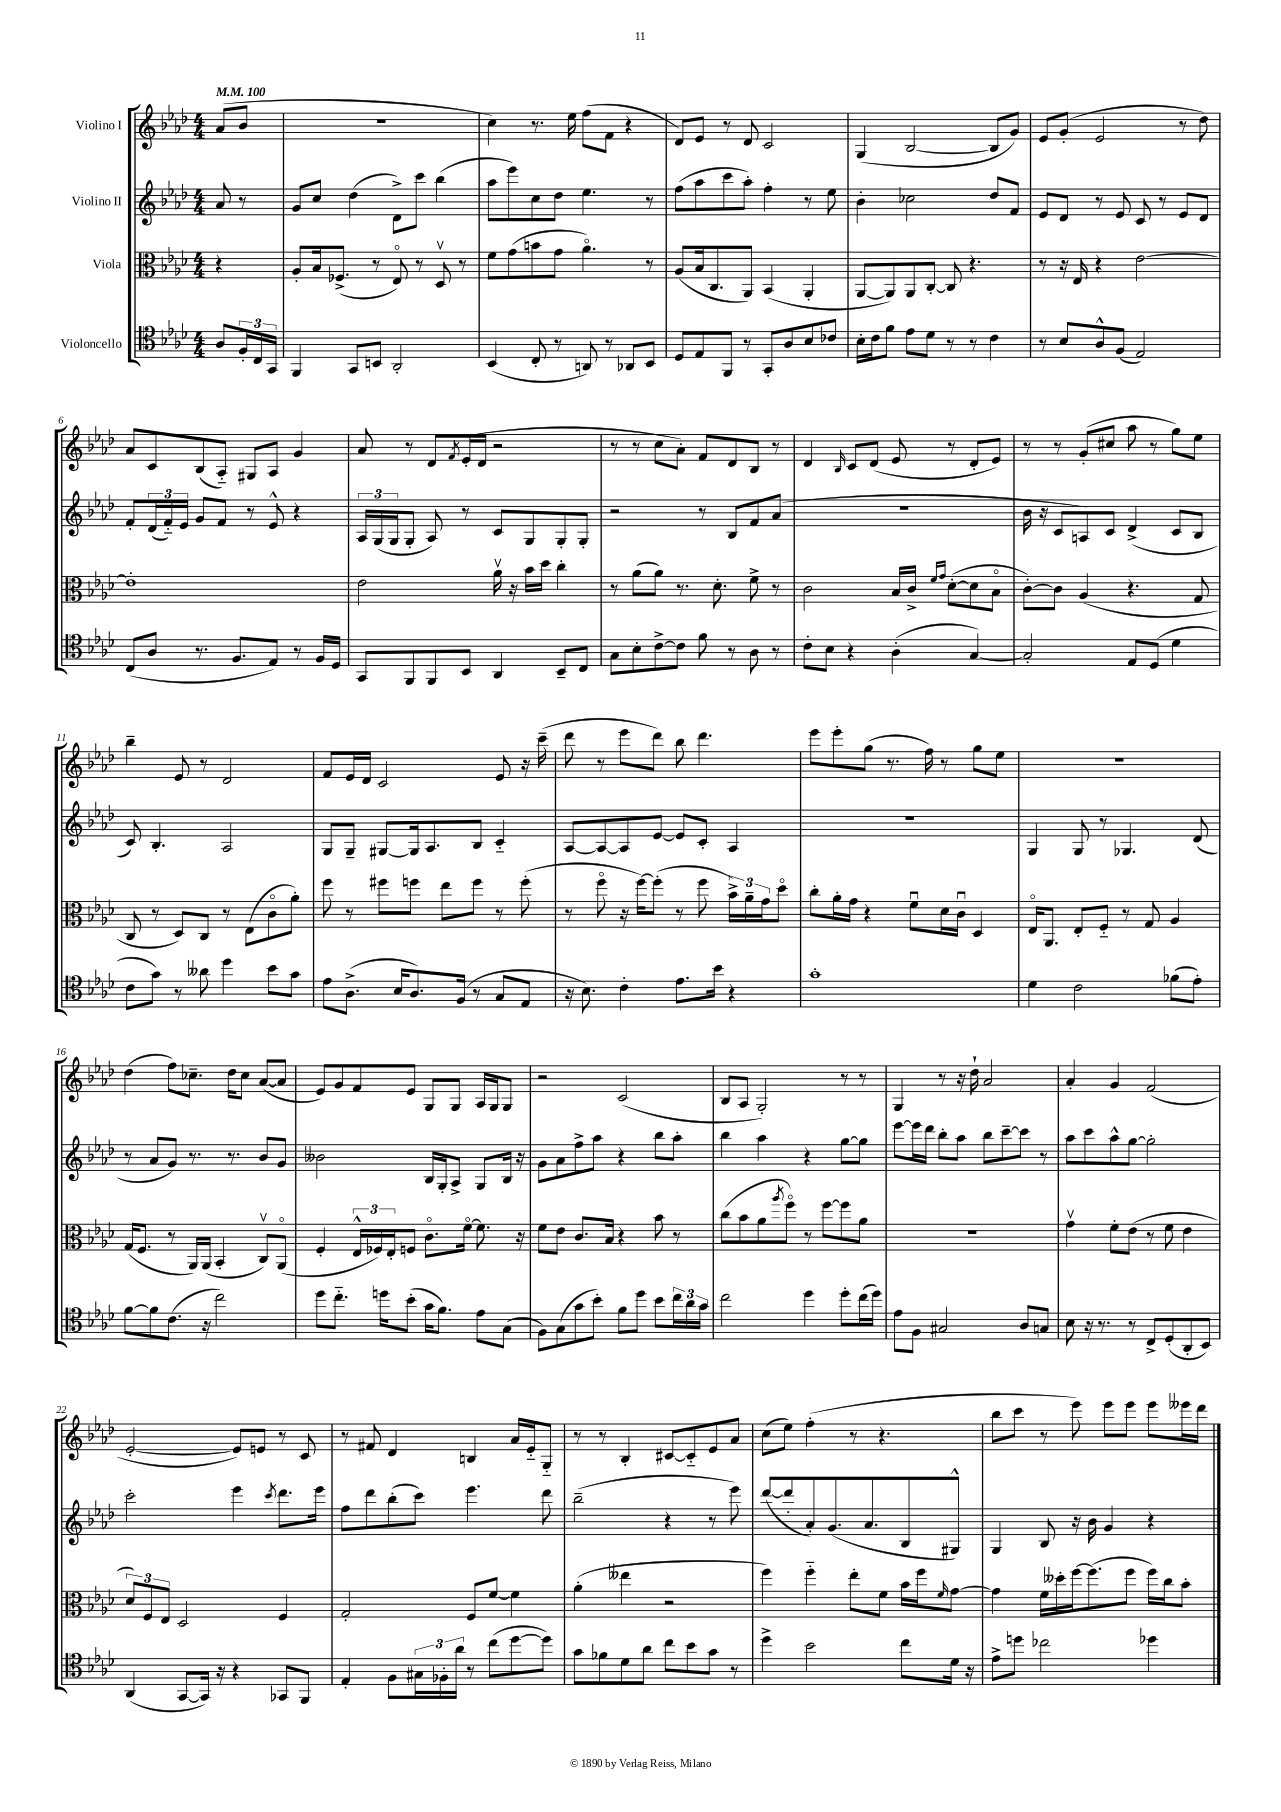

**kern	**kern	**kern	**kern
*staff4	*staff3	*staff2	*staff1
*clefC4	*clefC3	*clefG2	*clefG2
*k[b-e-a-d-]	*k[b-e-a-d-]	*k[b-e-a-d-]	*k[b-e-a-d-]
*M4/4	*M4/4	*M4/4	*M4/4
*MM100	*MM100	*MM100	*MM100
8A-	4r	8a-	(8a-
24F'	.	8r	8b-
24C	.	.	.
24GG	.	.	.
=	=	=	=
4FF	8A-'	8g	1r
.	16B-	8cc	.
.	(8.F-^	.	.
8GG	.	(4dd-	.
8BB	8r	.	.
2AA-'	8E-o)	8d-^)	.
.	8r	8ccc	.
.	8D-v	(4bb-	.
.	8r	.	.
=	=	=	=
(4BB-	8f	8aa-	4cc)
.	(8g	8eee-)	.
8C'	8b	8cc	8.r
8r	8g	8dd-	.
.	.	.	16ee-
8AA)	4.a-o)	4.ee-	(8ff
8r	.	.	8f
8AA-	.	.	4r
8BB-	8r	8r	.
=	=	=	=
8D-	(8A-	(8ff	8d-)
8E-	16B-	8aa-	8e-
.	8.C	.	.
8FF	.	8ccc	8r
8r	8AA-)	8aa-')	8d-
8GG'	(4BB-	4ff'	2c
8A-	.	.	.
8B-	4AA-'	8r	.
8c-	.	8ee-	.
=	=	=	=
16B-'	[8AA-	4b-'	(4G
16c	.	.	.
8f	8AA-])	.	.
8e-	8AA-	2cc-	[2B-
8d-	[8C'	.	.
8r	8C]	.	.
8r	4.r	.	.
4c	.	8dd-	8B-]
.	.	8f	8g)
=	=	=	=
8r	8r	8e-	8e-
8B-	16r	8d-	(8g'
.	16E-	.	.
8A-^^	4r	8r	2e-
(8F	.	8e-	.
2E-)	[2e-	8c	.
.	.	8r	.
.	.	8e-	8r
.	.	8d-	8dd-)
=	=	=	=
(8C	1e-']	8f'	8a-
8A-	.	(24d-	8c
.	.	24f'~)	.
.	.	24e-	.
8.r	.	8g	(8B-
.	.	8f	8A-'~)
8.F	.	.	.
.	.	8r	8G#
8E-)	.	8e-^^	8A-
8r	.	4r	4g
16F	.	.	.
16D-	.	.	.
=	=	=	=
8GG	2e-	24A-	8a-
.	.	(24G	.
.	.	24G	.
8FF	.	8G'	8r
8FF	.	8A-)	8d-
.	.	.	8qf
8BB-	.	8r	(16e-'
.	.	.	16d-
4AA-	16a-v	8c	2r
.	16r	.	.
.	16b-	8G	.
.	16dd-	.	.
8BB-~	4cc'	8G'	.
8C	.	8G'	.
=	=	=	=
8G	8r	2r	8r
8B-'	(8a-	.	8r
[8c^	8a-)	.	8cc
8c]	8.r	.	8a-')
8f	.	8r	8f
.	8.d-'	.	.
8r	.	8B-	8d-
8A-	8f^	8f	8B-
8r	8r	(8a-	8r
=	=	=	=
8c'	2c	1r	4d-
8B-	.	.	.
.	.	.	16qqB-
4r	.	.	8c
.	.	.	(8d-
(4A-'	16B-	.	8e-
.	16c^	.	.
.	16qqf	.	.
.	16qqg	.	.
.	([8d-'	.	8r
[4G)	8d-]	.	8d-'
.	8B-o	.	8e-)
=	=	=	=
2G']	[8c')	16b-	8r
.	.	16r	.
.	8c]	8c	8r
.	(4A-	8A)	(8g'
.	.	8c	8cc#
8E-	4.r	(4d-^	8aa-
(8D-	.	.	8r
4d-	.	8c	8gg)
.	8G	8B-	8ee-
=	=	=	=
8c	8C	8c)	4bb-~
8g)	8r	4.B-'	.
8r	8D-)	.	8e-
8a--	8C	.	8r
4dd-	8r	2A-	2d-
.	(8E-	.	.
8b-	8co	.	.
8g	8a-')	.	.
=	=	=	=
8e-	8ff	8G	8f
(8.A-^	8r	8G~	16e-
.	.	.	16d-
.	8ff#	[8G#	2c
16B-	.	.	.
8.A-)	8ff	16G#]	.
.	.	8.A-	.
.	8ee-	.	.
(16F	.	.	.
8r	8ff	8B-	.
8G	8r	4c'~	8e-
8E-	(8ff'	.	16r
.	.	.	(16ccc~
=	=	=	=
16r	8r	[8A-	8ddd-
8.B-)	.	.	.
.	8ffo	8A-_	8r
4c'	16r	8A-]	8eee-
.	[16ff)	.	.
.	(8ff']	[8e-	8ddd-)
8.e-	8r	8e-]	8bb-
.	8ff	8c'	4.ddd-
16b-	.	.	.
4r	24b-^)	4A-	.
.	24a-~	.	.
.	24g	.	.
.	8dd-o	.	.
=	=	=	=
1g'	8cc'	1r	8eee-
.	16a-'	.	8eee-'
.	16g	.	.
.	4r	.	(8gg
.	.	.	8.r
.	8fu	.	.
.	.	.	16ff)
.	16d-	.	8r
.	16cu	.	.
.	4D-	.	8gg
.	.	.	8ee-
=	=	=	=
4d-	16E-o	4G	1r
.	8.AA-	.	.
2c	8E-'	8G	.
.	8F'~	8r	.
.	8r	4.G-	.
.	8G	.	.
(8f-	4A-	.	.
8e-')	.	(8d-	.
=	=	=	=
[8f	(16G	8r	(4dd-
.	8.F	.	.
8f]	.	8a-	.
(8.c	8r	8g)	8ff)
.	16AA-)	8.r	8.cc-~
16r	(16AA-	.	.
2cc)	4BB-'	.	.
.	.	8.r	16dd-
.	.	.	8cc-
.	8Cv)	8b-	([8a-
.	(8AA-o	8g	8a-]
=	=	=	=
8dd-	4F'	2b--	8e-)
8.cc'~	.	.	8g
.	24E-^^	.	8f
.	24F-)	.	.
16dd	.	.	.
.	24E-'	.	.
(8b-'	8F	.	8e-
16g	8.co	16B-	8G
8.f)	.	16G'	.
.	.	8A-^	8G
.	[16fo	.	.
8e-	8.f]	8G	16A-
.	.	.	16G
(8G	.	16B-	8G
.	16r	16r	.
=	=	=	=
8F)	8f	8g	2r
(8G	8e-	8a-	.
8g	8.c	8ff^	.
8b-')	.	8aa-	.
.	16B-	.	.
8f	4r	4r	(2c
8dd-	.	.	.
8b-	8b-	8bb-	.
24cc	8r	8aa-'	.
24a-	.	.	.
24g	.	.	.
=	=	=	=
2cc	(8cc	4bb-	8B-
.	8b-	.	8A-
.	8a-	4aa-	2G')
.	8qaa-	.	.
.	8ffo)	.	.
4dd-	8r	4r	.
.	[8ff	.	.
8dd-'	8ff]	[8gg	8r
(16cc	8a-	8gg]	8r
16dd-)	.	.	.
=	=	=	=
8e-	1r	[8eee-	4G
8F	.	16eee-]	.
.	.	16ddd-	.
2G#	.	8bb-'	8r
.	.	8aa-	16r
.	.	.	16dd-`
.	.	8bb-	2a-
.	.	[8ccc~	.
8A-	.	8ccc]	.
8G	.	8r	.
=	=	=	=
8B-	4gv	8aa-	4a-'
16r	.	8ccc	.
8.r	.	.	.
.	8f'	8aa-^^	4g
8r	(8e-	[8gg	.
8C^	8r	2gg']	(2f
(8D-'	8f	.	.
8AA-'	4e-	.	.
8BB-)	.	.	.
=	=	=	=
(4AA-	12d-)	2ccc'	[2e-'
.	12F	.	.
.	12E-	.	.
[8GG	2D-	.	.
16GG])	.	.	.
16r	.	.	.
4r	.	4eee-	8e-])
.	.	.	8e
.	.	8qccc	.
8GG-	4F	8.ddd-	8r
8FF	.	.	8c
.	.	16eee-	.
=	=	=	=
4E-'	2G'	8ff	8r
.	.	8ddd-	8f#
8F	.	(8bb-'	4d-
24G#	.	8ccc)	.
24F-'	.	.	.
24a-	.	.	.
8r	8F	4.eee-	4B
(8cc	[8f	.	.
[8dd-	4f]	.	16a-
.	.	.	16e-'~
8dd-])	.	8ddd-	8G'~
=	=	=	=
8g	(4a-'	(2bb-~	8r
8f-	.	.	8r
8d-	4ee--	.	4B-'
8a-	.	.	.
8cc	2r	4r	[8c#
8b-	.	.	8c#'~]
8g	.	8r	8e-
8r	.	8eee-)	8a-
=	=	=	=
4dd-^	4ff)	([8ddd-	(8cc
.	.	8ddd-']	8ee-)
2b-	4ff'~	8a-')	(4ff'
.	.	(8.g	.
.	8ee-'	.	8r
.	.	8.a-	.
.	8f	.	4.r
8cc	16b-	8B-	.
.	16ff	.	.
.	16qqf	.	.
16d-	[8g	8G#^^)	.
16r	.	.	.
=	=	=	=
8e-^	4g]	4G	8bb-
8dd	.	.	8ccc
2cc-	16f	8B-	8r
.	16dd--'	.	.
.	[16ff	16r	8eee-)
.	(8.ff]	16b-	.
.	.	4g	8eee-
.	8ff	.	8eee-
4dd-	16ff)	4r	8eee-
.	16cc	.	.
.	8b-'	.	16eee--
.	.	.	16ddd-
==	==	==	==
*-	*-	*-	*-
